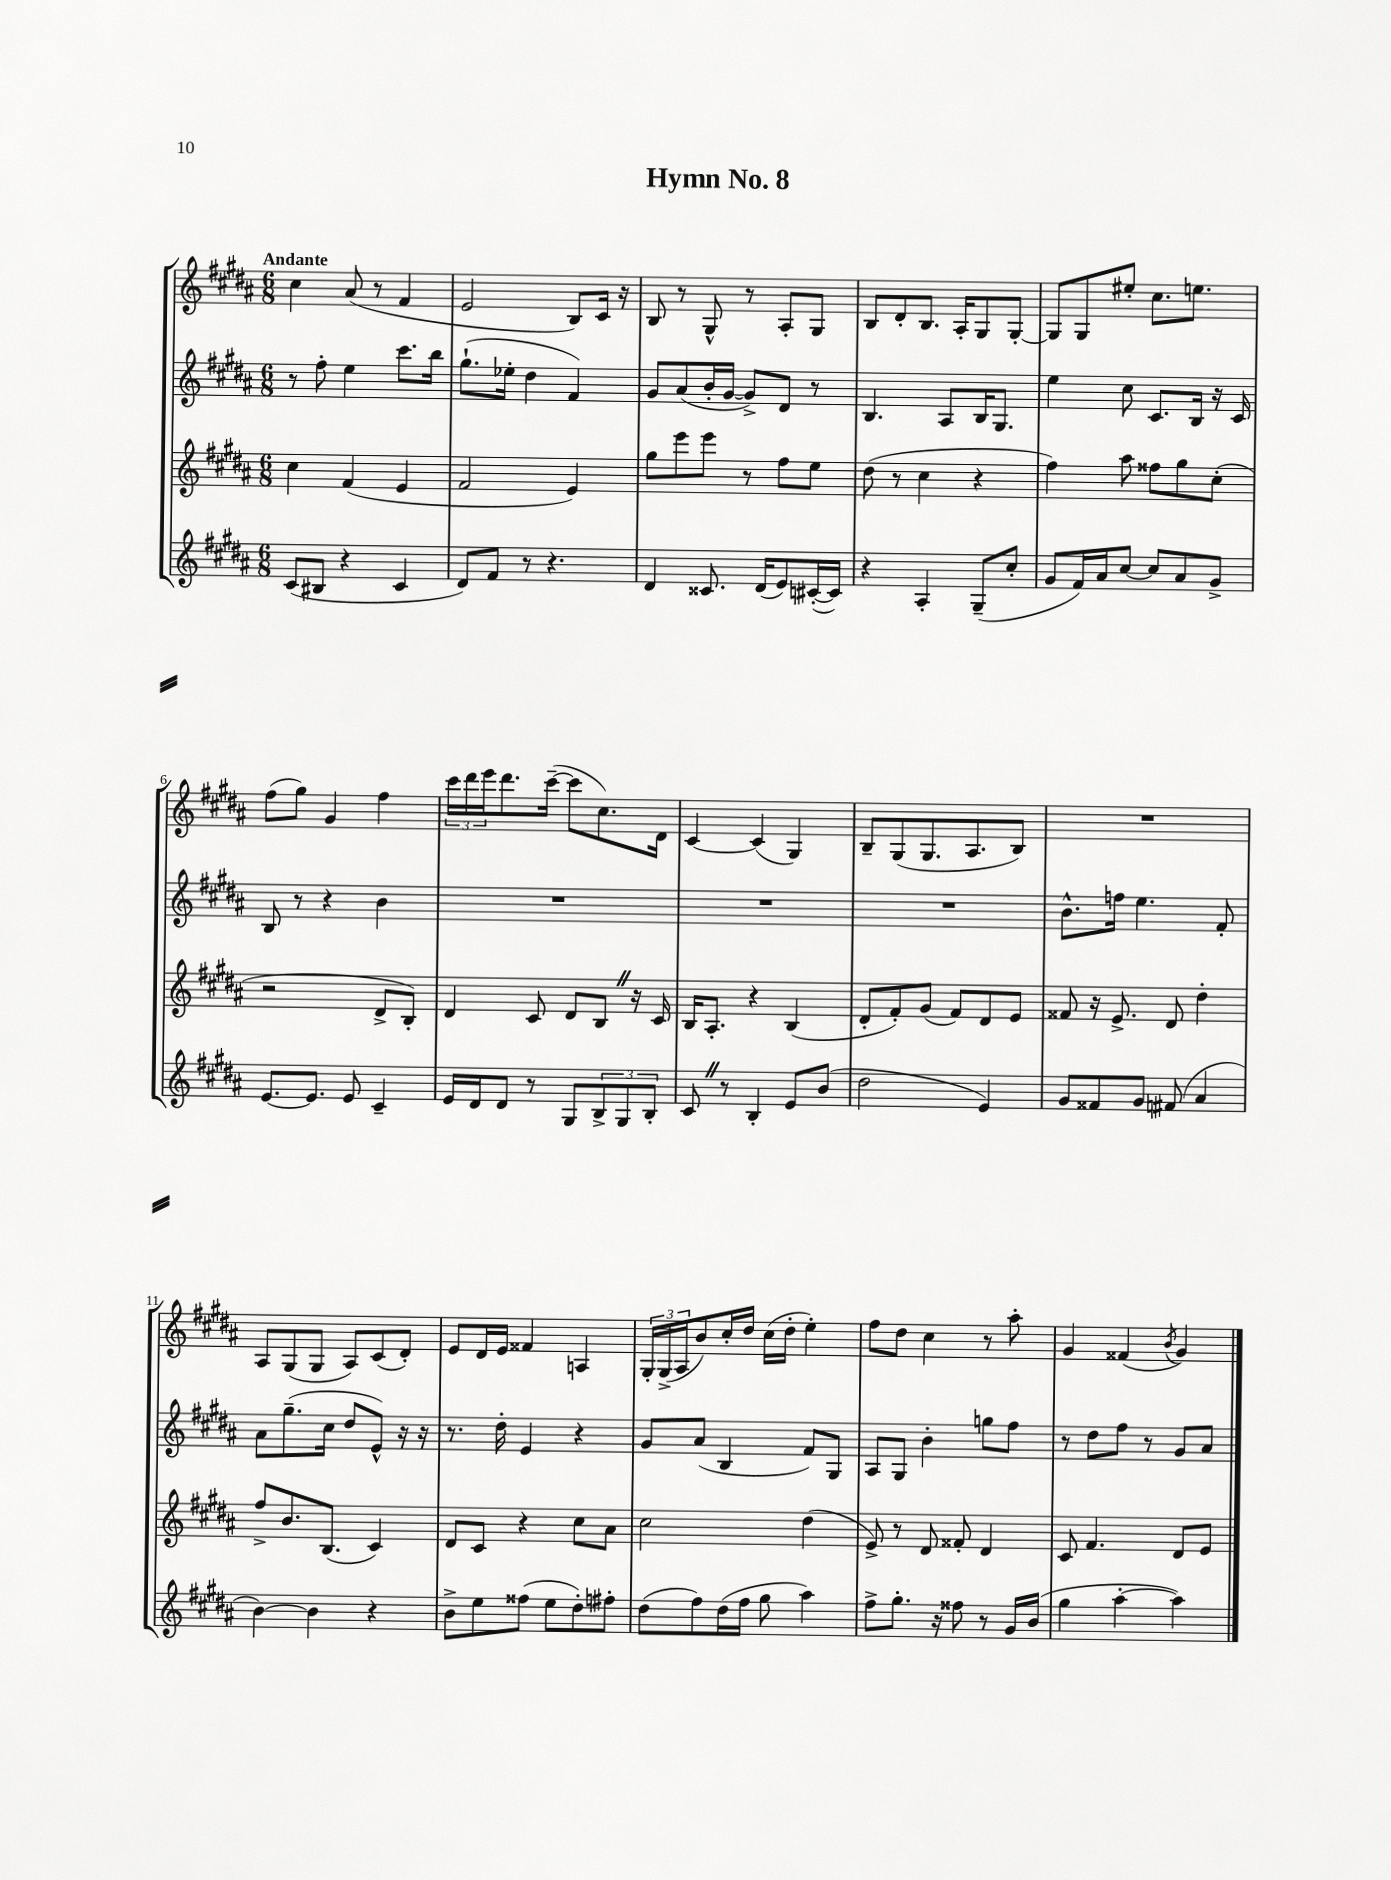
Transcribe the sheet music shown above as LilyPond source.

\header { title = "Hymn No. 8" }
<<
\new StaffGroup <<
\new Staff = "s0" {
    \clef treble \key b \major \numericTimeSignature \time 6/8 \tempo "Andante"
    cis''4 ais'8( r8 fis'4 |
    e'2 b8) cis'16 r16 |
    b8 r8 gis8-^ r8 ais8-. gis8 |
    b8 dis'8-. b8. ais16-. gis8 gis8~-. |
    gis8 gis8 eis''8-. cis''8. e''8. |
    fis''8( gis''8) gis'4 fis''4 |
    \tuplet 3/2 { cis'''16 dis'''16 e'''16 } dis'''8. cis'''16~--( cis'''8 cis''8.) dis'16 |
    cis'4~ cis'4( gis4) |
    b8-- gis8( gis8. ais8. b8) |
    R2. |
    ais8 gis8( gis8 ais8) cis'8( dis'8-.) |
    e'8 dis'16 e'16 fisis'4 a4 |
    \tuplet 3/2 { gis16-. gis16->( ais16 } b'8) cis''16-. dis''16 cis''16( dis''16-. e''4-.) |
    fis''8 dis''8 cis''4 r8 ais''8-. |
    gis'4 fisis'4( \acciaccatura { b'8 } gis'4) \bar "|." |
}
\new Staff = "s1" {
    \clef treble \key b \major \numericTimeSignature \time 6/8
    r8 fis''8-. e''4 cis'''8. b''16 |
    gis''8.-!( ees''16-. dis''4 fis'4) |
    gis'8 ais'8( b'16-. gis'16~ gis'8->) dis'8 r8 |
    b4. ais8 b16 gis8. |
    e''4 cis''8 cis'8. b16 r16 cis'16 |
    b8 r8 r4 b'4 |
    R2. |
    R2. |
    R2. |
    b'8.-^ f''16 e''4. fis'8-. |
    ais'8 gis''8.--( cis''16 dis''8 e'8-^) r16 r16 |
    r8. dis''16-. e'4 r4 |
    gis'8 ais'8( b4 fis'8) gis8 |
    ais8 gis8 b'4-. g''8 fis''8 |
    r8 dis''8 fis''8 r8 gis'8 ais'8 \bar "|." |
}
\new Staff = "s2" {
    \clef treble \key b \major \numericTimeSignature \time 6/8
    cis''4 fis'4( e'4 |
    fis'2 e'4) |
    gis''8 e'''8 e'''8 r8 fis''8 e''8 |
    dis''8( r8 cis''4 r4 |
    fis''4) ais''8 fisis''8 gis''8 cis''8-.( |
    r2 dis'8-> b8-.) |
    dis'4 cis'8 dis'8 b8 \once \override BreathingSign.text = \markup { \musicglyph "scripts.caesura.straight" } \breathe r16 cis'16 |
    b16 ais8.-. r4 b4( |
    dis'8-. fis'8-.) gis'8( fis'8) dis'8 e'8 |
    fisis'8 r16 e'8.-> dis'8 dis''4-. |
    fis''8-> b'8. b8.( cis'4) |
    dis'8 cis'8 r4 cis''8 ais'8 |
    cis''2 dis''4( |
    e'8->) r8 dis'8 fisis'8-. dis'4 |
    cis'8 fis'4. dis'8 e'8 \bar "|." |
}
\new Staff = "s3" {
    \clef treble \key b \major \numericTimeSignature \time 6/8
    cis'8( bis8 r4 cis'4 |
    dis'8) fis'8 r8 r4. |
    dis'4 cisis'8. dis'16( e'8) cis'16~-.( cis'16) |
    r4 ais4-. gis8--( cis''8-. |
    gis'8 fis'16) ais'16 cis''8~ cis''8 ais'8 gis'8-> |
    e'8.~ e'8. e'8 cis'4-- |
    e'16 dis'16 dis'8 r8 gis8 \tuplet 3/2 { b8-> gis8 b8-. } |
    cis'8 \once \override BreathingSign.text = \markup { \musicglyph "scripts.caesura.straight" } \breathe r8 b4-. e'8 b'8( |
    dis''2 e'4) |
    gis'8 fisis'8 gis'8 fis'8( ais'4 |
    b'4~) b'4 r4 |
    b'8-> e''8 fisis''8( e''8 dis''8-.) fis''8-. |
    dis''8( fis''8) dis''16( fis''16 gis''8 ais''4) |
    fis''8-> gis''8.-. r16 fisis''8 r8 gis'16 b'16( |
    gis''4 ais''4~-. ais''4) \bar "|." |
}
>>
>>
